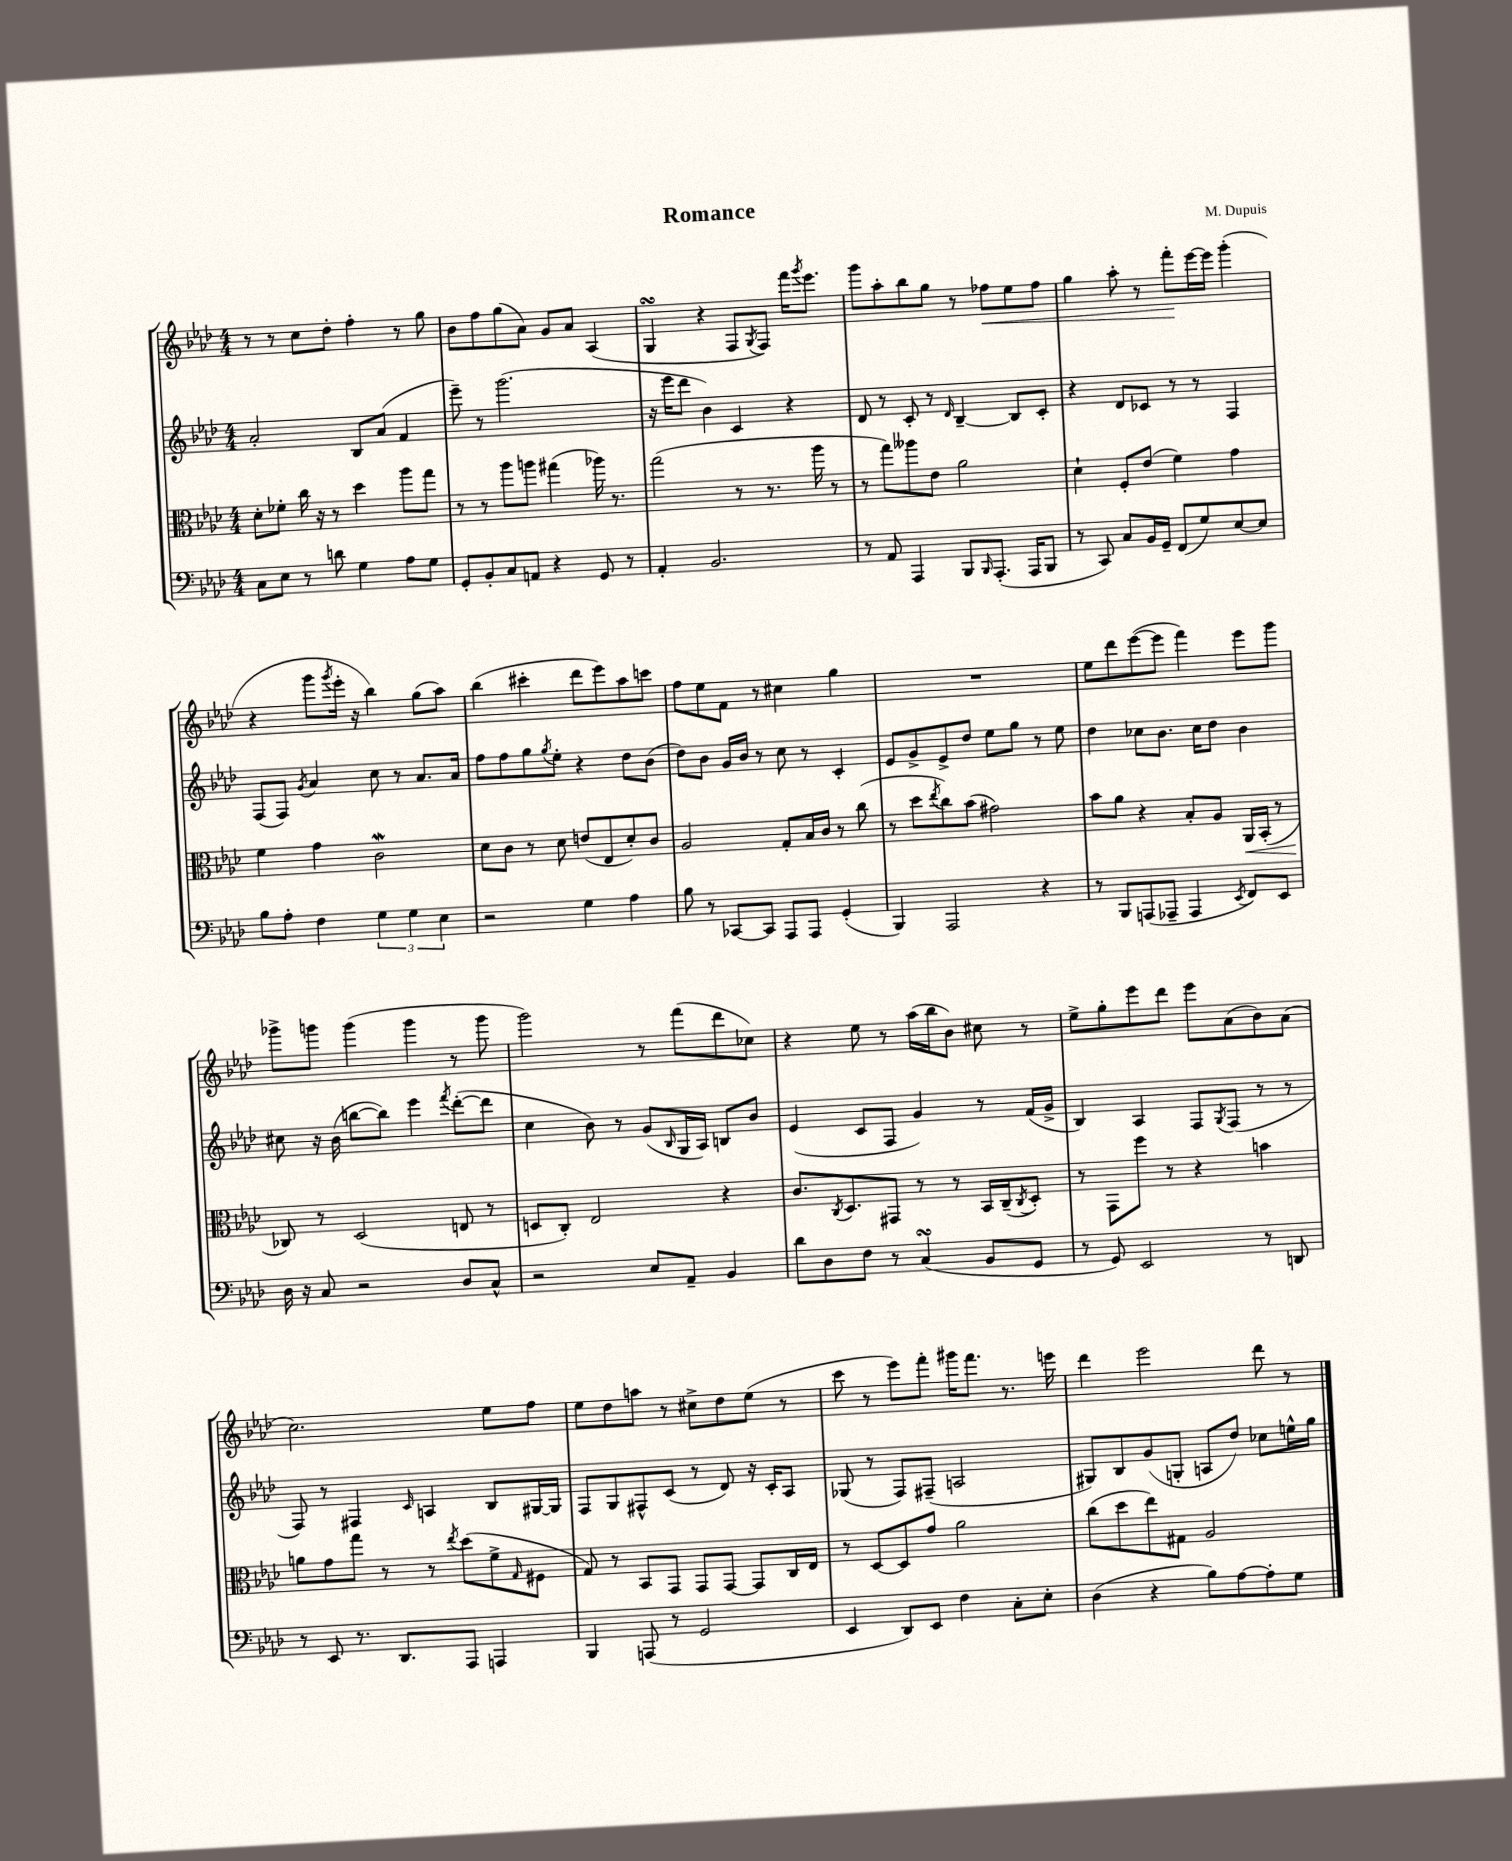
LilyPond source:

\header { title = "Romance" composer = "M. Dupuis" }
<<
\new StaffGroup <<
\new Staff = "s0" {
    \clef treble \key aes \major \numericTimeSignature \time 4/4
    r8 r8 c''8 des''8-. f''4-. r8 g''8 |
    bes'8 f''8 g''8( aes'8) g'8 aes'8 aes4( |
    g4\turn r4 f8 \acciaccatura { g8 } f8) f'''16 \acciaccatura { g'''8 } ees'''8. |
    g'''8 aes''8-. bes''8 g''8 r8 fes''8\< ees''8 fes''8 |
    g''4 aes''8-. r8 f'''8-.\! ees'''16~ ees'''16 g'''4-.( |
    r4 g'''8 \acciaccatura { g'''8 } ees'''16-. r16 bes''4) g''8( aes''8) |
    bes''4( cis'''4-. des'''8 ees'''8) aes''8 c'''8 |
    f''8 ees''8 f'8 r8 cis''4 g''4 |
    R1 |
    ees''8 des'''8 ees'''8~( ees'''8 f'''4) ees'''8 g'''8 |
    ges'''8-> g'''8 g'''4( g'''4 r8 g'''8 |
    g'''2) r8 f'''8( des'''8 ces''8) |
    r4 ees''8 r8 aes''16( bes''16 bes'8) cis''8 r8 |
    ees''8-> g''8-. ees'''8 des'''8 ees'''8 aes'8( bes'8) aes'8( |
    c''2.) ees''8 f''8 |
    ees''8 des''8 a''8 r8 cis''8-> des''8 ees''8( r8 |
    c'''8 r8 ees'''8) f'''8-. gis'''16 f'''8. r8. e'''16 |
    des'''4 ees'''2 des'''8 r8 \bar "|." |
}
\new Staff = "s1" {
    \clef treble \key aes \major \numericTimeSignature \time 4/4
    aes'2-. bes8 aes'8( f'4 |
    ees'''8--) r8 g'''2.( |
    r16 ees'''16 des'''8 bes'4) c'4 r4 |
    des'8 r8 c'8-. r8 \grace { des'16 } bes4~-- bes8 c'8-. |
    r4 des'8 ces'8 r8 r8 f4 |
    f8( f8) \acciaccatura { g'8 } aes'4 c''8 r8 aes'8. aes'16 |
    f''8 f''8 g''8 \acciaccatura { g''8 } ees''8-. r4 des''8 bes'8( |
    des''8) bes'8 g'16 bes'16 r8 c''8 r8 c'4-. |
    ees'8 g'8-> ees'8-> des''8 ees''8 g''8 r8 ees''8 |
    des''4 ces''8 bes'8. ces''16 des''8 bes'4 |
    cis''8 r16 bes'16( b''8~ b''8) ees'''4 \acciaccatura { f'''8 } des'''8~-.( des'''8 |
    c''4 bes'8) r8 g'8( \grace { bes16 } g16 aes16) b8 bes'8 |
    ees'4( c'8 f8 g'4) r8 f'16( g'16-> |
    bes4) aes4 f8 \acciaccatura { g8 } f8( r8 r8 |
    f8) r8 fis4 \grace { c'16 } a4 bes8 gis16~ gis16 |
    f8 g8 fis8-^ c'8( r8 des'8) r16 c'16-. aes8 |
    ges8( r8 f8) fis8--( a2 |
    gis8) bes8 g'8( g8-. a8 des''8) ces''8 e''16-^ g''16 \bar "|." |
}
\new Staff = "s2" {
    \clef alto \key aes \major \numericTimeSignature \time 4/4
    des'8-. fes'8-. c''16 r16 r8 des''4 aes''8 g''8 |
    r8 r8 aes''8 a''8 gis''4( aes''16) r8. |
    g''2( r8 r8. aes''16 r8 |
    r8 g''8) aeses''8 ees'8 aes'2 |
    des'4-! f8-. ees'8( f'4) g'4 |
    f'4 g'4 c'2\mordent |
    des'8 c'8 r8 des'8 e'8( ees8 des'8-.) c'8 |
    aes2 g8-. bes16 c'16 r8 c''8( |
    r8 des''8 \acciaccatura { ees''8 } c''8) bes'8( gis'2) |
    bes'8 aes'8 r4 bes8-. aes8 aes,16\< bes,16-.( r8 |
    ces8\!) r8 des2( e8 r8 |
    d8 c8-.) ees2 r4 |
    c'8. \acciaccatura { c8 } des8. gis,8 r8 r8 bes,16 c16--( \acciaccatura { c8 } des8-.) |
    r8 g,8 f''8 r8 r4 b'4 |
    a'8 g'8 g''8 r8 r8 \acciaccatura { ees''8 } des''8( f'8-> \grace { g16 } fis8 |
    g8) r8 bes,8 g,8 g,8 g,8~ g,8 c16 ees16 |
    r8 des8~ des8 g'8 aes'2 |
    c''8( des''8 ees''8) gis8 aes2 \bar "|." |
}
\new Staff = "s3" {
    \clef bass \key aes \major \numericTimeSignature \time 4/4
    c8 ees8 r8 d'8 g4 aes8 g8 |
    g,8-. bes,8-. c8 a,8 r4 g,8 r8 |
    aes,4-. bes,2. |
    r8 aes,8 aes,,4 bes,,8 \grace { bes,,16 } aes,,8.-.( aes,,16 bes,,8 |
    r8 c,8) c8 bes,16 g,16-- f,8( g8) ees8~ ees8 |
    bes8 aes8-. f4 \tuplet 3/2 { g4 g4 ees4 } |
    r2 g4 aes4 |
    bes8 r8 ces,8~ ces,8 aes,,8 aes,,8 g,4-.( |
    bes,,4) aes,,2 r4 |
    r8 bes,,8 a,,8( aes,,8-- aes,,4 \acciaccatura { ees,8 } f,8) ees,8 |
    des16 r16 c8 r2 des8 c8-^ |
    r2 ees8 aes,8-- bes,4 |
    des'8 des8 f8 r8 c4\turn( bes,8 g,8 |
    r8 g,8) ees,2 r8 d,8 |
    r8 ees,8 r8. des,8. aes,,8 a,,4 |
    bes,,4 a,,8( r8 g,2 |
    ees,4 des,8) ees,8 f4 c8-. ees8-. |
    des4( r4 bes8) aes8~ aes8-. g8 \bar "|." |
}
>>
>>
\layout { \context { \Score \remove "Bar_number_engraver" } }
